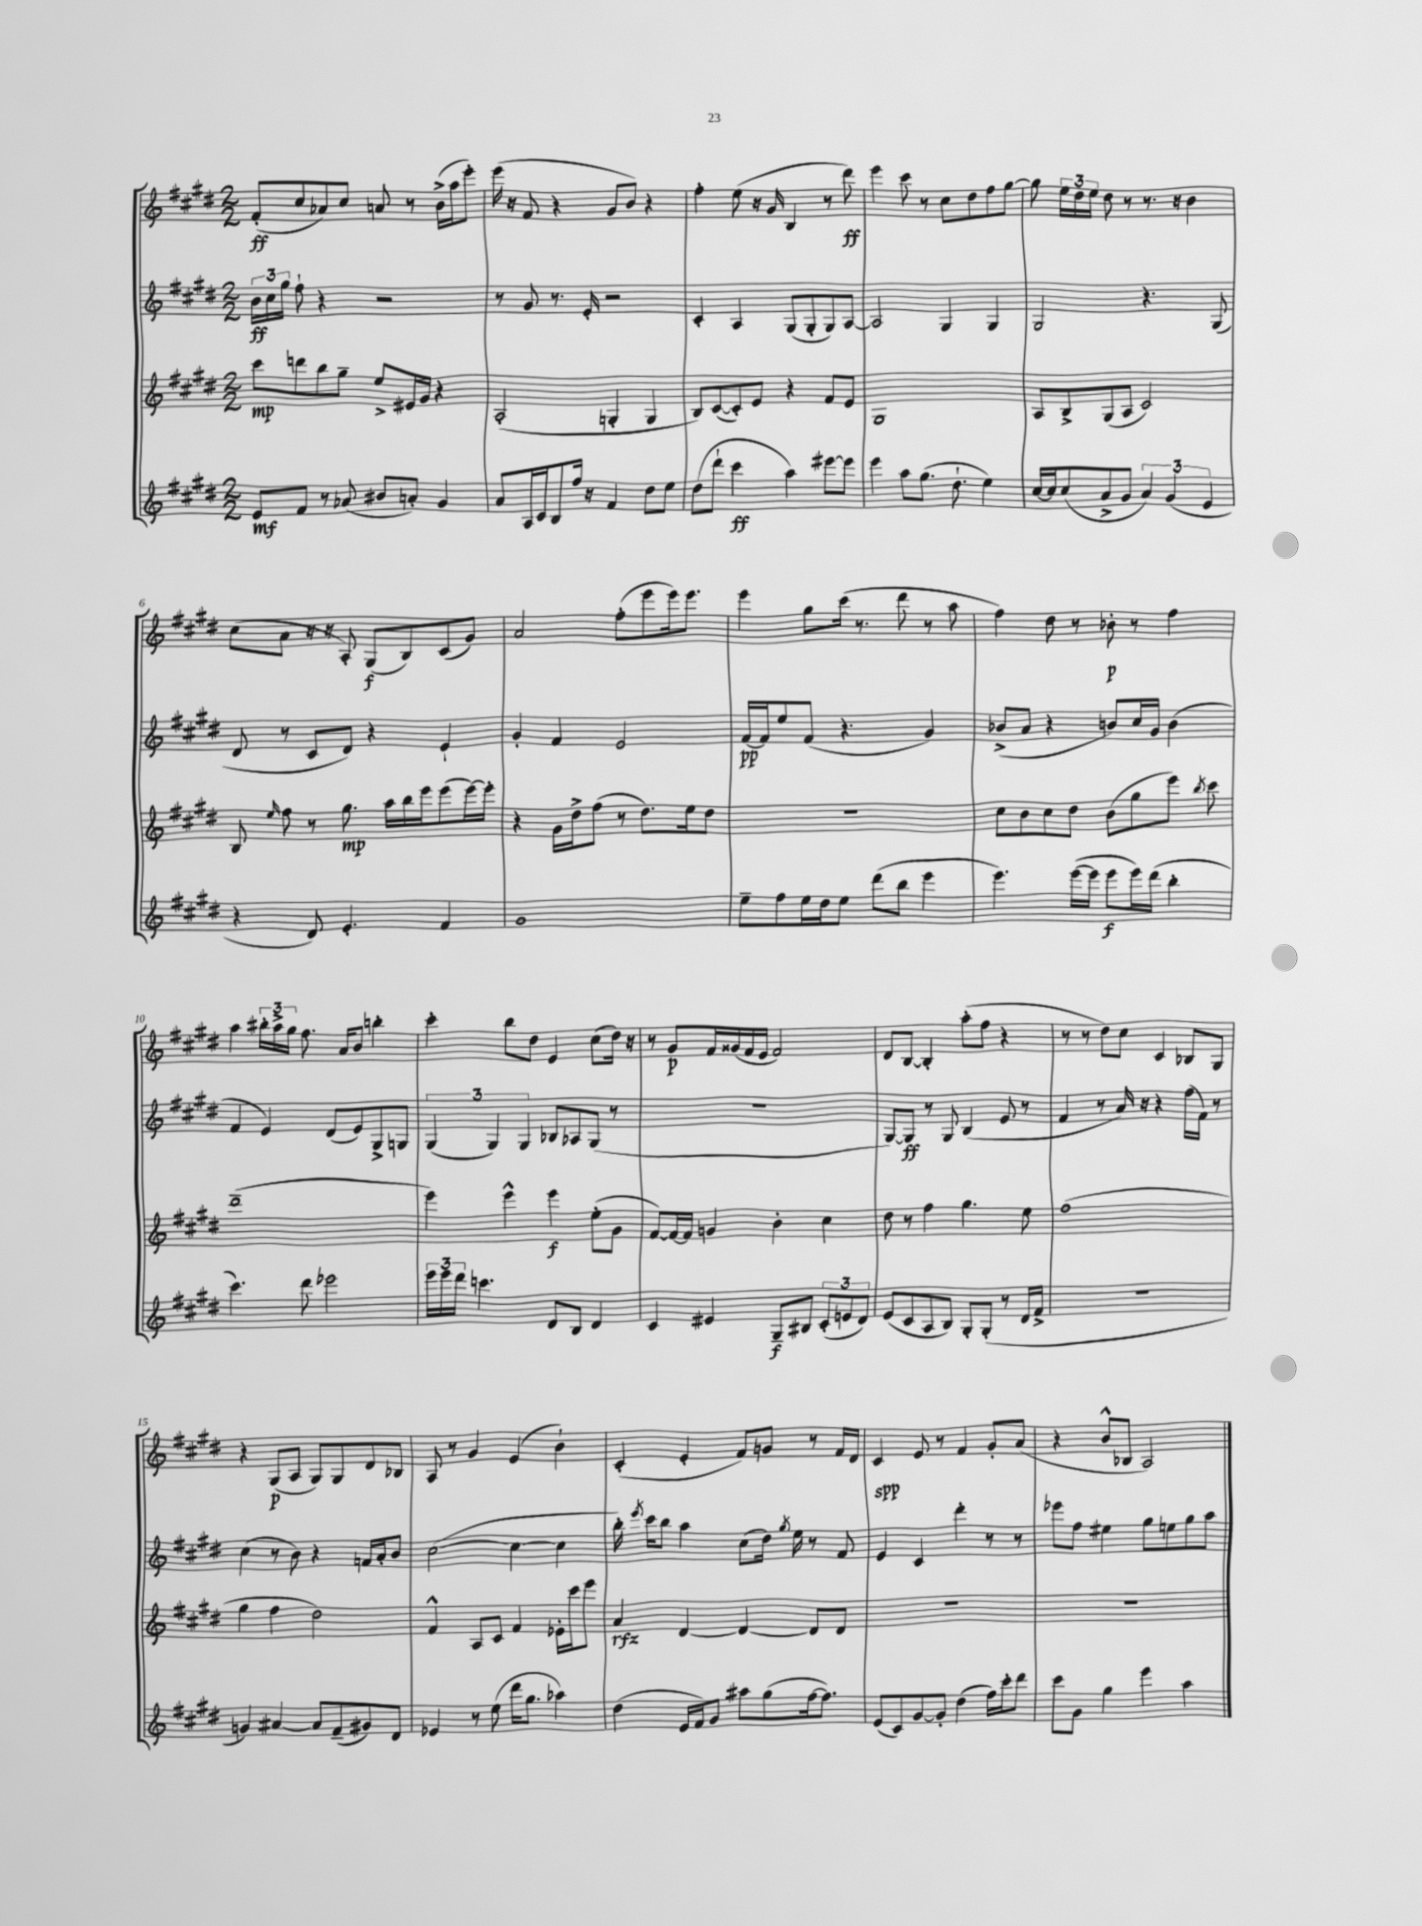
<<
\new StaffGroup <<
\new Staff = "s0" {
    \clef treble \key e \major \numericTimeSignature \time 2/2
    \autoBeamOff fis'8[-.\ff( cis''8 aes'8) cis''8] a'8 r8 b'16[->( a''16 e'''8]-.) |
    e'''16( r16 fis'8 r4 gis'8[ b'8]) r4 |
    fis''4-. e''8( r16 gis'16 b4 r8 dis'''8\ff) |
    e'''4 cis'''8 r8 cis''8[ dis''8 fis''8 gis''8]~ |
    gis''8 \tuplet 3/2 { e''16[ dis''16 e''16] } dis''8 r8 r8. r16 b'4 |
    cis''8[( a'8] r16 r16 a8-.) gis8[\f( b8) cis'8( gis'8]) |
    a'2 fis''8[-.( e'''8 e'''16) e'''8.] |
    e'''4 gis''8[ cis'''16]( r8. dis'''8 r8 a''8 |
    fis''4) dis''8 r8 bes'8-.\p r8 fis''4 |
    a''4 \tuplet 3/2 { bis''16[-. a''16-> gis''16] } fis''8. a'16[ b'8] b''4-. |
    cis'''4-. b''8[ dis''8] e'4 cis''8[( dis''16]) r16 |
    r8 gis'8[\p fis'16 gisis'16( fis'16 e'16] fis'2) |
    dis'8[ b8]~ b4-. a''8[-.( fis''8] r4 |
    r8 r8 dis''8[) cis''8] cis'4 bes8[ gis8] |
    r4 gis8[\p( a8] gis8[) gis8 dis'8 bes8] |
    a8 r8 gis'4 e'4( b'4-!) |
    cis'4-.( e'4-. fis'8[) g'8] r8 fis'16[ dis'16] |
    cis'4\spp e'8 r8 fis'4 gis'8[-. a'8]( |
    r4 b'8[-^ bes8] a2) \bar "|." |
}
\new Staff = "s1" {
    \clef treble \key e \major \numericTimeSignature \time 2/2
    \autoBeamOff \tuplet 3/2 { b'16[\ff cis''16 gis''16] } fis''8-! r4 r2 |
    r8 gis'8 r8. e'16-. r2 |
    cis'4-. a4 gis8[( gis8-. gis8) a8]~ |
    a2 gis4 gis4 |
    gis2 r4. gis8( |
    dis'8 r8 cis'8[ dis'8]) r4 e'4-! |
    gis'4-. fis'4 e'2 |
    fis'16[~\pp fis'16 e''8 fis'8]( r4. gis'4) |
    bes'8[->( a'8] r4 b'8[) cis''16 gis'16] b'4( |
    fis'4 e'4) dis'8[( e'8) gis8-> g8] |
    \tuplet 3/2 { gis4( gis4) gis4 } bes8[ aes8 gis8]( r8 |
    R1 |
    gis8[~) gis8]\ff r8 gis8 b4( e'8 r8 |
    fis'4 r8 a'16) r16 r4 fis''16[( fis'16]) r8 |
    cis''4( r8 b'8) r4 f'16[ a'16-. b'8] |
    cis''2~( cis''4~ cis''4 |
    b''16-.) \acciaccatura { e'''8 } cis'''16[ b''8] a''4 cis''8[( dis''16]) \acciaccatura { gis''8 } e''16 r8 fis'8 |
    e'4 cis'4 dis'''4-. r8 r8 |
    ees'''8[ fis''8] eis''4 gis''8[ e''8 gis''8 a''8] \bar "|." |
}
\new Staff = "s2" {
    \clef treble \key e \major \numericTimeSignature \time 2/2
    \autoBeamOff cis'''8[\mp d'''8 b''8 gis''8]-- e''8[-> eis'16 gis'16] r4 |
    a2-.( g4-. g4 |
    b8[) cis'8~( cis'8-.) e'8] r4 fis'8[ e'8] |
    gis1 |
    a8[ b8-> gis8( a8] cis'2) |
    b8 \grace { e''16 } fis''8 r8 gis''8.\mp a''16[ b''16 e'''16 e'''8( e'''16~) e'''16]-. |
    r4 gis'16[ dis''16-> fis''8]( r8 dis''8.[) e''16 dis''8] |
    r1 |
    cis''8[ b'8 cis''8 dis''8] b'8[( gis''8 e'''8]) \acciaccatura { b''8 } cis'''8 |
    dis'''1--( |
    e'''4) e'''4-^ e'''4\f e''8[-.( gis'8] |
    fis'8[~) fis'16~ fis'16] g'4 b'4-. cis''4 |
    dis''8 r8 fis''4 gis''4. e''8 |
    fis''1( |
    gis''4 fis''4 dis''2) |
    fis'4-^ a8[ cis'8] fis'4 ees'16[-. cis'''16 e'''8] |
    a'4\rfz dis'4~ dis'4~ dis'8[ dis'8] |
    R1 |
    R1 \bar "|." |
}
\new Staff = "s3" {
    \clef treble \key e \major \numericTimeSignature \time 2/2
    \autoBeamOff e'8[\mf fis'8] r8 aes'8( bis'8[ a'8]-.) gis'4 |
    a'8[ a16 cis'16 b8 fis''16] r16 fis'4 dis''8[ e''8] |
    dis''8[( dis'''8]-! cis'''4\ff a''4) eis'''8[~ eis'''8] |
    e'''4 a''8[ gis''8.]( dis''8.-! e''4) |
    cis''16[~ cis''16 cis''8( a'8-> gis'8] \tuplet 3/2 { a'4) gis'4( e'4 } |
    r4 dis'8) e'4.-. fis'4 |
    gis'1 |
    e''8[-- fis''8 e''16 dis''16 e''8] dis'''8[( b''8] e'''4 |
    e'''4.) e'''16[~( e'''16] e'''8[\f e'''16) dis'''16]( b''4-. |
    cis'''4.) dis'''8 ees'''2 |
    \tuplet 3/2 { e'''16[ e'''16 dis'''16] } c'''4. dis'8[ b8] dis'4 |
    cis'4 eis'4 gis8[--\f bis8] \tuplet 3/2 { cis'8[-.( e'8 dis'8]) } |
    e'8[( cis'8 a8 b8]) gis8[-. gis8]-.( r8 dis'16[ fis'16]-> |
    R1 |
    g'4) ais'4~ ais'8[ fis'8--( gis'8) dis'8] |
    ees'4 r8 e''8( dis'''16[ gis''8.] aes''4) |
    dis''4( e'16[ fis'16) gis'8] ais''8[ gis''8( fis''16~ fis''8.]) |
    e'8[( cis'8) gis'8~ gis'8]-. dis''4( fis''16[) cis'''16-. dis'''8] |
    cis'''8[ gis'8] gis''4 e'''4 a''4 \bar "|." |
}
>>
>>
